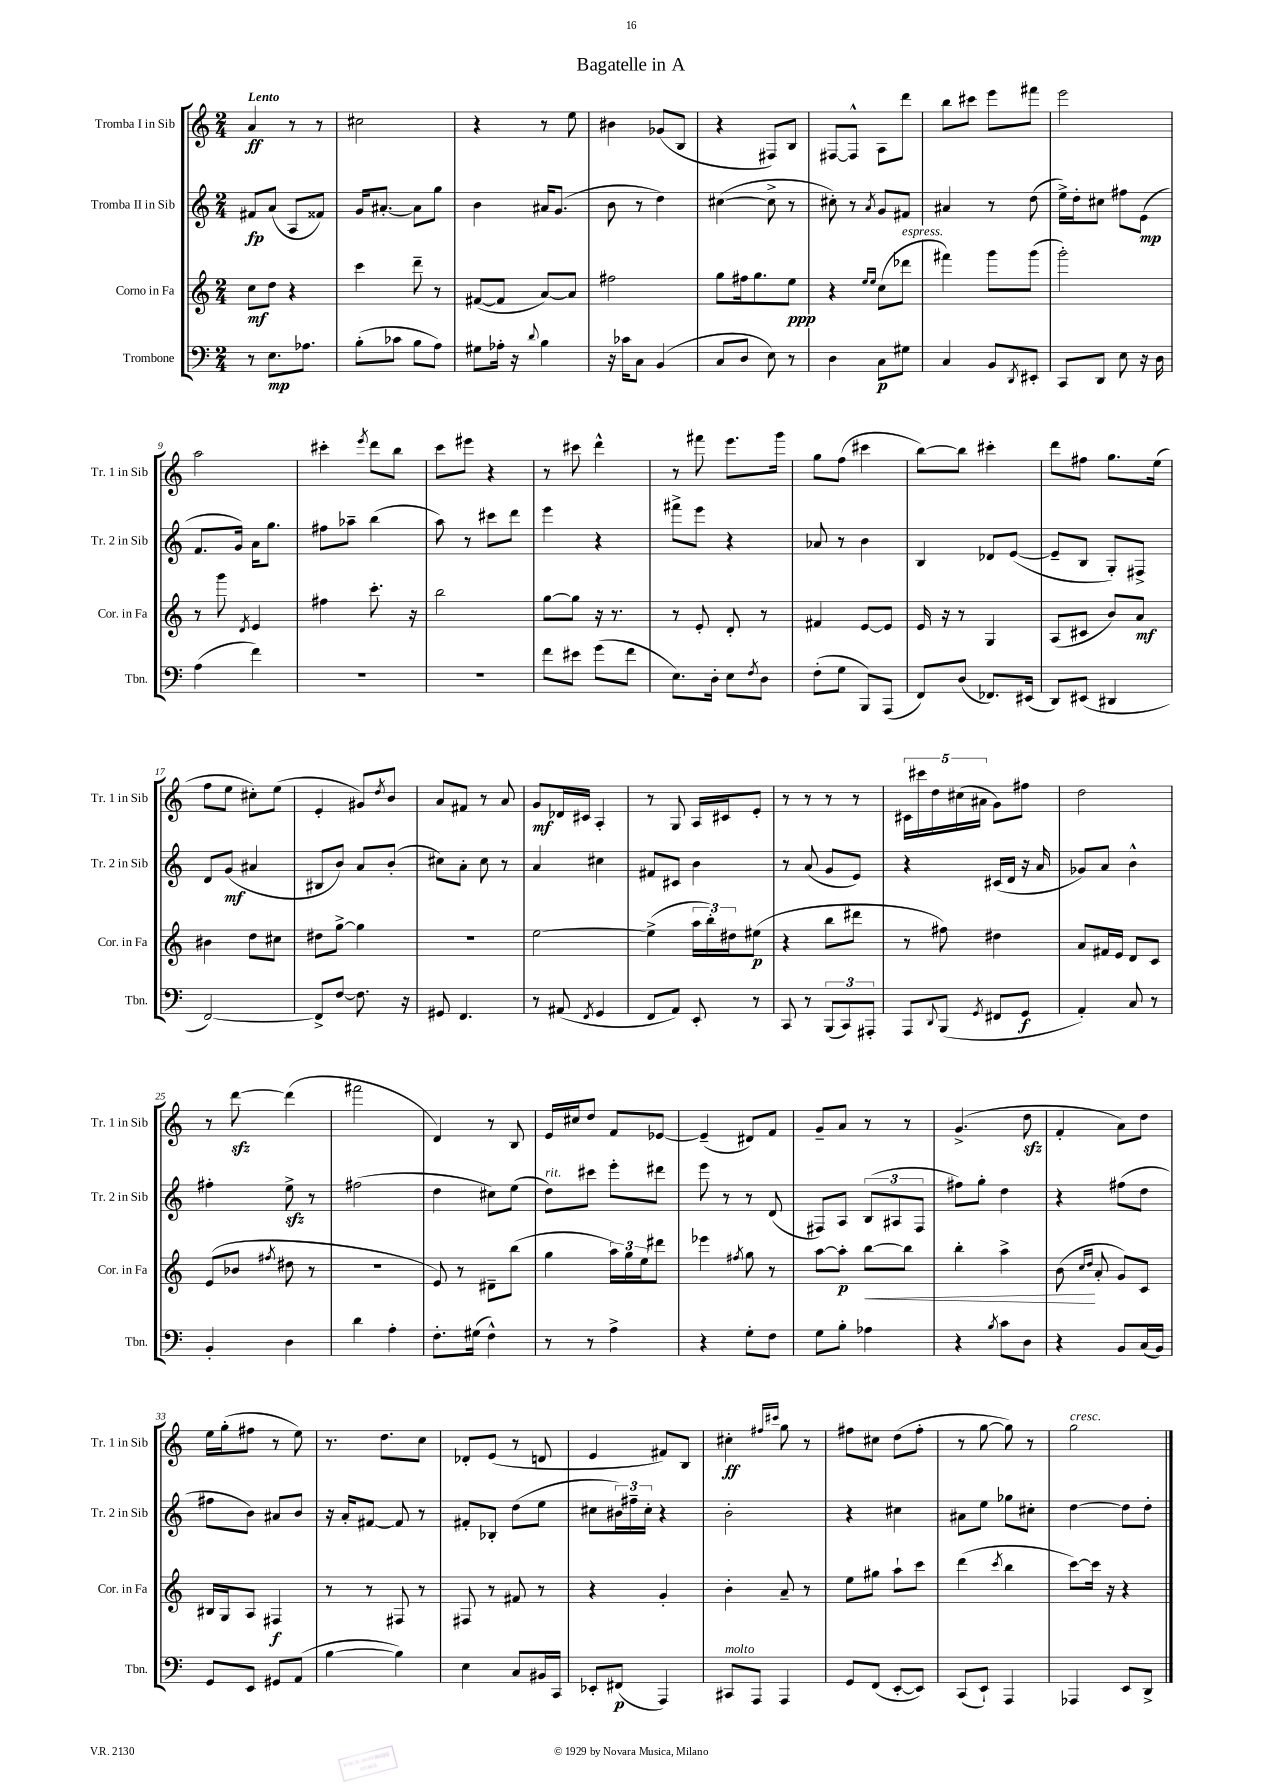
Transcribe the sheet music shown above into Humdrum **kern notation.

**kern	**kern	**kern	**kern
*staff4	*staff3	*staff2	*staff1
*clefF4	*clefG2	*clefG2	*clefG2
*k[]	*k[]	*k[]	*k[]
*M2/4	*M2/4	*M2/4	*M2/4
8r	8cc	8f#	4a
8.E	8dd	(8a	.
.	4r	8A	8r
8.A-	.	.	.
.	.	8f##)	8r
=	=	=	=
(8B'	4ccc	16g	2cc#
.	.	[8.a#'	.
8c-	.	.	.
8B	8ddd~	8a#]	.
8A)	8r	8gg	.
=	=	=	=
8G#	([8f#	4b	4r
16A-'	8f#]	.	.
16r	.	.	.
8qqd	.	.	.
4B	[8a)	16a#	8r
.	.	(8.g	.
.	8a]	.	8ee
=	=	=	=
16r	2ff#	8b	4b#
16c-	.	.	.
8C	.	8r	.
(4BB	.	4dd)	(8g-
.	.	.	8B
=	=	=	=
8C	8gg	([4cc#	4r
8D	16ff#	.	.
.	8.gg	.	.
8E)	.	8cc#^]	8F#)
8r	8ee	8r	8B
=	=	=	=
4D	4r	8cc#')	[8F#
.	.	8r	8F#^^]
.	16qqee	.	.
.	16qqee	8qa	.
8C	(8cc	8g	8A
8G#	8ddd-	8f#	8ddd
=	=	=	=
4C	4fff#)	4a#	8bb
.	.	.	8ccc#
8BB	8ggg	8r	8eee
8qDD	.	.	.
8EE#'	(8ggg	(8dd	8fff#
=	=	=	=
8CC	2ggg')	16ee^)	2eee
.	.	16dd'	.
8DD	.	8cc#	.
8E	.	8ff#	.
16r	.	(8e	.
16D	.	.	.
=	=	=	=
(4A	8r	8.f	2aa
.	8ggg	.	.
.	.	16g)	.
.	8qd	.	.
4f)	4e	16a	.
.	.	8.gg	.
=	=	=	=
2r	4ff#	8ff#	4ccc#'
.	.	8aa-~	.
.	.	.	8qeee
.	8.ccc'	(4bb	8ddd
.	.	.	8bb
.	16r	.	.
=	=	=	=
2r	2bb	8aa)	8ccc
.	.	8r	8eee#
.	.	8ccc#	4r
.	.	8ddd	.
=	=	=	=
8f	[8gg	4eee	8r
8e#	8gg]	.	8ccc#
(8g	16r	4r	4ddd^^
.	8.r	.	.
8f	.	.	.
=	=	=	=
8.E)	8r	8fff#^	8r
.	8e'	8eee	8fff#
16D'	.	.	.
8E	8d'	4r	8.eee
8qF	.	.	.
8D	8r	.	.
.	.	.	16ggg
=	=	=	=
(8F'	4f#	8a-	8gg
8G	.	8r	(8ff
8BBB)	[8e	4b	4ccc#
(8AAA	8e]	.	.
=	=	=	=
8FF)	16e	4B	[8bb)
.	16r	.	.
(8D	8r	.	8bb]
8.FF-)	4G	8d-	4ccc#'
.	.	([8e	.
(16EE#	.	.	.
=	=	=	=
8DD)	(8A	8e~]	8ddd
(8EE#	8c#	8B	8ff#
4DD#	8b)	8G')	8.gg
.	8a	8F#^	.
.	.	.	(16ee
=	=	=	=
[2FF)	4b#	8d	8ff
.	.	(8g	8ee
.	8dd	4a#	8cc#')
.	8cc#	.	(8ee
=	=	=	=
8FF^]	8dd#	8B#	4e'
[8F	[8gg^	8b)	.
8.F]	4gg]	8a	8g#)
.	.	.	8qdd
.	.	(8b'	8b
16r	.	.	.
=	=	=	=
8GG#	2r	8cc#)	8a
4.FF	.	8a'	8f#
.	.	8cc#	8r
.	.	8r	8a
=	=	=	=
8r	[2ee	4a	8g
(8AA#	.	.	16d-
.	.	.	16c#
8qFF	.	.	.
4GG	.	4cc#	4A'
=	=	=	=
8FF	(4ee^]	8f#	8r
8AA)	.	8c#	8G
8EE'	24aa	4b	16A
.	24bb')	.	.
.	.	.	16c#
.	24dd#	.	.
8r	(8ee#	.	8e'
=	=	=	=
8CC	4r	8r	8r
8r	.	(8a	8r
(12BBB	8bb	8g	8r
12CC)	.	.	.
.	8ddd#	8e)	8r
12AAA#'	.	.	.
=	=	=	=
8AAA	8r	4r	20c#
.	.	.	20ccc#
.	.	.	20dd
8qqDD	.	.	.
(8BBB	8ff#)	.	.
.	.	.	(20cc#
.	.	.	20a#
8qGG	.	.	.
8FF#	4dd#	(16c#	8g)
.	.	16d	.
8GG	.	16r	8ff#
.	.	16a	.
=	=	=	=
4AA')	8a	8g-)	2dd
.	16f#	8a	.
.	16e	.	.
8C	8d	4b^^	.
8r	8c	.	.
=	=	=	=
4BB'	(8e	4ff#'	8r
.	8b-	.	[8ddd
.	8qff#	.	.
4D	8dd#	8ee^	(4ddd]
.	8r	8r	.
=	=	=	=
4d	2r	(2ff#	2fff#
4A'	.	.	.
=	=	=	=
8.F'	8e)	4dd	4d)
.	8r	.	.
(16G#	.	.	.
4F^^)	8d#~	8cc#)	8r
.	(8bb	(8ee	8B
=	=	=	=
8r	4gg	8dd)	16e
.	.	.	16cc#
8r	.	8ccc#	8dd
4A^	24aa)	8eee'	8f
.	24gg	.	.
.	24ee	.	.
.	8ddd#	8ddd#	[8e-
=	=	=	=
4r	4eee-	8eee	(4e-~]
.	.	8r	.
.	8qff#	.	.
8G'	8gg	8r	8d#)
8F	8r	(8d	8f
=	=	=	=
8G	[8aa	8F#)	8g~
8B'	8aa']	8A	8a
4A-	[8bb	(12B	8r
.	.	12A#	.
.	8bb]	.	8r
.	.	12F#	.
=	=	=	=
4r	4bb'	8ff#)	(4.g^
.	.	8gg'	.
8qB	.	.	.
8c	4aa^	4dd	.
8D	.	.	8dd
=	=	=	=
4r	(8b	4r	4f'
.	16qqcc	.	.
.	16qqdd	.	.
.	8a'	.	.
8BB	8g)	(8ff#	8a)
(16C	8c	8dd	8dd
16BB)	.	.	.
=	=	=	=
8GG	16B#	8ff#	16ee
.	16G	.	(16gg'
8EE	8A	8b)	8ff#
8GG#	4F#	8a#	8r
(8AA	.	8b	8ee)
=	=	=	=
[4B	8r	16r	8.r
.	.	16a'	.
.	8r	[8f#	.
.	.	.	8.dd
4B])	8F#	8f#]	.
.	8r	8r	8cc
=	=	=	=
4E	8F#	8f#'	8d-'
.	8r	8B-'	(8e
8C	8f#	(8dd	8r
16BB#	8r	8ee	8d
16CC	.	.	.
=	=	=	=
8EE-'	4r	8cc#	4e
(8FF#	.	24b#)	.
.	.	24ff#~	.
.	.	24cc#'	.
4AAA)	4g'	4r	8f#)
.	.	.	8B
=	=	=	=
8CC#	4b'	2b'	4cc#'
8AAA	.	.	.
.	.	.	16qqff#
.	.	.	16qqccc#
4AAA	8a~	.	8gg
.	8r	.	8r
=	=	=	=
8GG	8ee	4r	8ff#
(8FF	8gg#	.	8cc#
[8EE'	8aa`	4cc#	(8dd
8EE])	8ccc	.	8ff#'
=	=	=	=
(8CC	(4ddd	8a#	8r
8EE`)	.	8ee	[8gg
.	8qccc	.	.
4AAA	4bb	8gg-	8gg])
.	.	8cc#'	8r
=	=	=	=
4AAA-	[8ccc)	[4dd	2gg
.	16ccc]	.	.
.	16r	.	.
8EE	4r	8dd]	.
8DD^	.	8dd'	.
==	==	==	==
*-	*-	*-	*-
